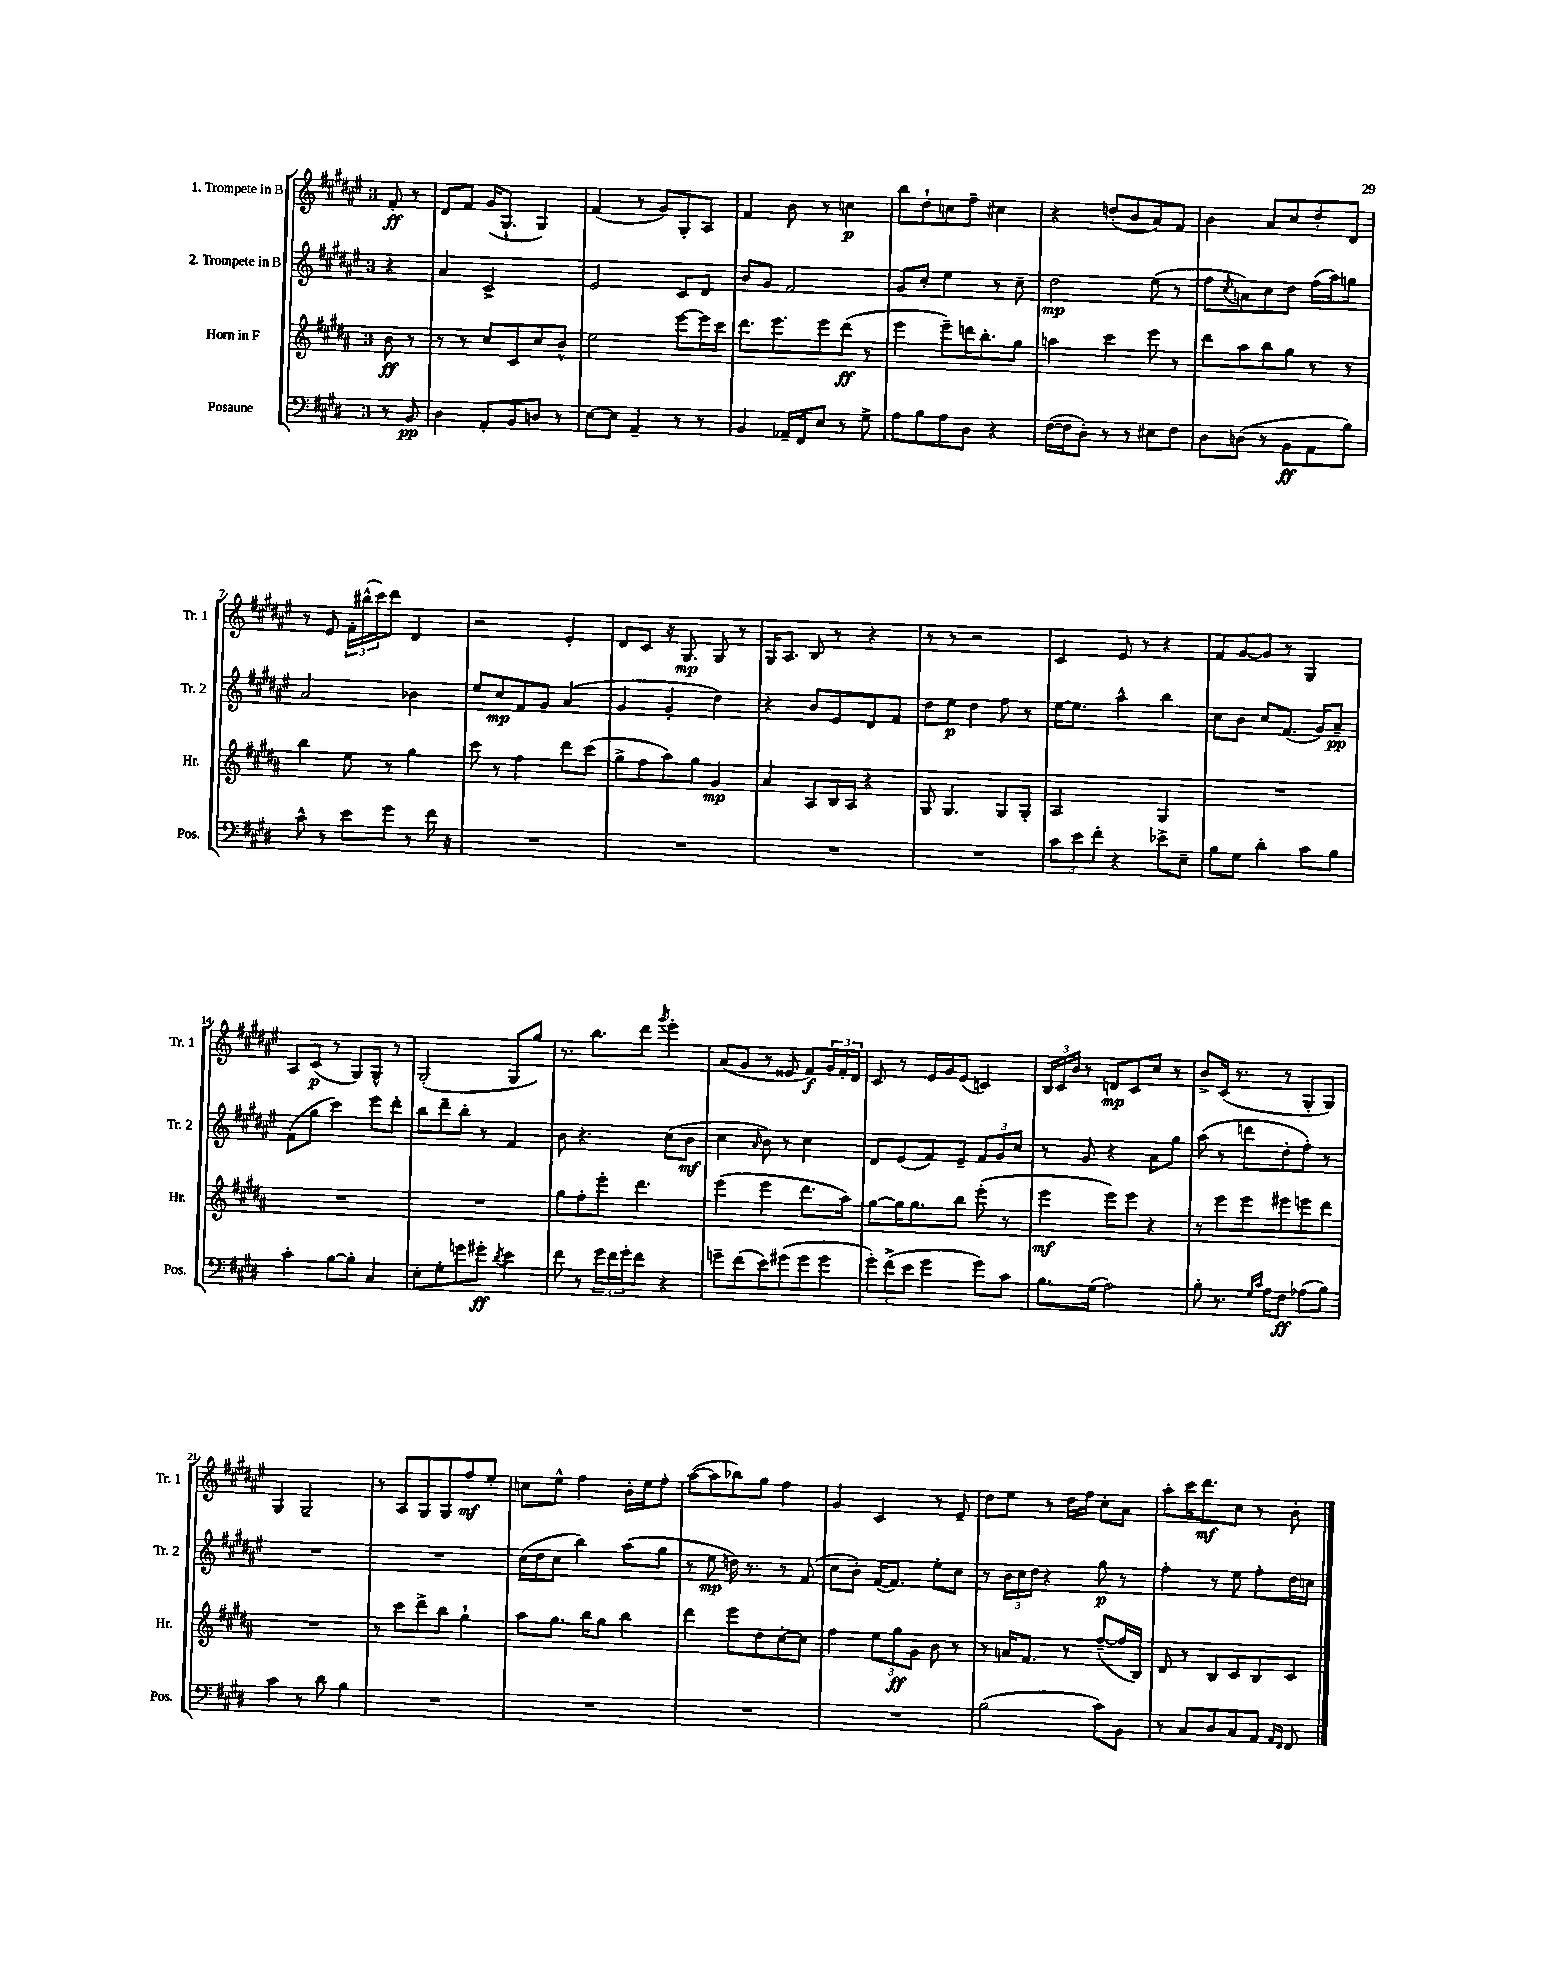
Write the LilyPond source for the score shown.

<<
\new StaffGroup <<
\new Staff = "s0" \with { instrumentName = "1. Trompete in B" shortInstrumentName = "Tr. 1" } {
    \clef treble \key fis \major \once \override Staff.TimeSignature.style = #'single-digit \time 3/4 \partial 4
    fis'8-.\ff r8 |
    dis'8 fis'8 gis'16( gis8.-! gis4) |
    fis'4( r8 gis'8) gis8-. ais8 |
    fis'4 b'8 r8 c''4\p |
    b''8 dis''8-! c''8 fis''8-- cis''4 |
    r4 d''8-.( b'8 ais'8) fis'8 |
    b'4 ais'8 cis''8 dis''8-. dis'8 |
    r8 eis'8 \tuplet 3/2 { fis'16-. bis''16-^( cis'''16) } dis'''8 dis'4 |
    r2 eis'4-. |
    dis'8 cis'8 r16 gis8.\mp gis8 r8 |
    gis16 ais8. b8 r8 r4 |
    r8 r8 r2 |
    cis'4 eis'8 r8 r4 |
    fis'8 gis'8~ gis'8 r8 gis4 |
    ais8 cis'8\p( r8 gis8) gis8-^ r8 |
    gis2-.( gis8 gis''8) |
    r8. b''8. dis'''8 \acciaccatura { gis'''8 } eis'''4-. |
    ais'8( gis'8 r8 eisis'8 fis'8\f) \tuplet 3/2 { gis'16 fis'16-. dis'16 } |
    cis'8 r8 eis'16 gis'16 eis'8( c'4) |
    \tuplet 3/2 { b16 cis'16 b'16 } r8 d'8\mp cis'8 cis''8 r8 |
    b'8-> cis'16( r8. r8 gis8-. gis8) |
    gis4 gis2-- |
    r8 ais8 gis8 gis8 fis''8\mf eis''8-. |
    c''8 eis''8-^ fis''4 b'16-. eis''16 fis''8-. |
    ais''8~( ais''8 bes''8) gis''8 fis''4 |
    gis'4 cis'4 r8 eis'8-- |
    dis''8 eis''8 r8 dis''16 fis''16 cis''8-. ais'8 |
    ais''8-. cis'''16 dis'''8.\mf cis''8 r8 b'8-. \bar "|." |
}
\new Staff = "s1" \with { instrumentName = "2. Trompete in B" shortInstrumentName = "Tr. 2" } {
    \clef treble \key fis \major \once \override Staff.TimeSignature.style = #'single-digit \time 3/4 \partial 4
    r4 |
    ais'4 cis'2-> |
    eis'2 cis'8 dis'8 |
    b'8 gis'8 fis'2 |
    gis'8 cis''8-. eis''4 r8 cis''8-- |
    dis''2\mp eis''8( r8 |
    fis''8 \acciaccatura { cis''8 } a'8) cis''8 dis''8 fis''16( ais''16) g''8 |
    ais'2 bes'4 |
    eis''8 cis''8\mp fis'8 gis'8 ais'4( |
    gis'4 gis'4-. dis''4) |
    r4 b'8 eis'8 dis'8 fis'8 |
    dis''8 eis''8\p dis''4 fis''8 r8 |
    eis''16~ eis''8. ais''4-^ b''4 |
    cis''8 b'8 cis''8 fis'8.( gis'16) ais'8--\pp |
    fis'8( gis''8 cis'''4) eis'''8 dis'''8-. |
    b''8 dis'''8-- b''8-. r8 fis'4 |
    b'8 r4. cis''8( b'8\mf |
    cis''4 \grace { ais'16 } b'8) r8 cis''4 |
    dis'8 eis'8( fis'8) eis'8-- \tuplet 3/2 { fis'8 gis'8 cis''8 } |
    r8 gis'8 r4 ais'8 gis''8 |
    ais''8( r8 d'''8 dis''8-. fis''8-.) r8 |
    R2. |
    R2. |
    cis''16( dis''16 cis''8 b''4) ais''8( gis''8 |
    r8 eis''8\mp d''16) r8. r8 fis'8( |
    cis''8 b'8-.) fis'16~( fis'8.) eis''8-. cis''8 |
    r8 \tuplet 3/2 { b'16 cis''16 dis''16 } r4 gis''8\p r8 |
    fis''4-. r8 eis''8 fis''8-. dis''16 c''16 \bar "|." |
}
\new Staff = "s2" \with { instrumentName = "Horn in F" shortInstrumentName = "Hr." } {
    \clef treble \key b \major \once \override Staff.TimeSignature.style = #'single-digit \time 3/4 \partial 4
    b'8\ff r8 |
    r8 r8 cis''8 cis'8 cis''8 b'8-^ |
    e''2 e'''8~ e'''16 cis'''16 |
    dis'''8. e'''8. e'''8 dis'''8\ff( r8 |
    e'''4 e'''8--) d'''16 b''8.-. gis''8 |
    a''4 cis'''4 e'''8 r8 |
    dis'''8 ais''8 b''8 gis''8 r8 r8 |
    b''4 e''8 r8 gis''4 |
    cis'''8 r8 fis''4 dis'''8 cis'''8( |
    gis''8-> fis''8 ais''8) gis''8 gis'4\mp |
    ais'4 ais8 b16 ais16 r4 |
    gis8 gis4. gis8 gis8-. |
    ais2 gis4 |
    R2. |
    R2. |
    R2. |
    gis''8 fis''8-. e'''8-. dis'''4. |
    e'''4( e'''4 dis'''8. ais''16) |
    gis''8~ gis''16 gis''8. b''8 e'''8-.( r8 |
    e'''4\mf e'''8) e'''8 r4 |
    r8 e'''8 e'''8 eis'''8 e'''8 dis'''8 |
    R2. |
    r8 cis'''8 dis'''8-> b''8 gis''4-! |
    ais''8 gis''8. b''16 gis''8 b''4 |
    dis'''4 e'''8 dis''8 cis''8~-. cis''8 |
    fis''4 \tuplet 3/2 { e''8 gis''8\ff gis'8 } b'8 r8 |
    r8 a'16 fis'8. r8 fis''8~--( fis''16 b16) |
    dis'8 r8 b8 cis'8 b8 cis'8 \bar "|." |
}
\new Staff = "s3" \with { instrumentName = "Posaune" shortInstrumentName = "Pos." } {
    \clef bass \key e \major \once \override Staff.TimeSignature.style = #'single-digit \time 3/4 \partial 4
    r8 b,8\pp |
    dis4 a,8-. b,8 d8 r8 |
    e8~ e8 a,4-- r8 r8 |
    b,4 aes,16-- fis,16 e8 r8 gis8-> |
    a8 b8 a8 dis8 r4 |
    fis16~( fis16 dis8-.) r8 r8 eis8 fis8 |
    dis8 d8( r8 b,8\ff a,8 b8) |
    cis'8-^ r8 e'8 gis'8 r8 fis'16 r16 |
    R2. |
    R2. |
    R2. |
    R2. |
    \tuplet 3/2 { cis'8 e'8 fis'8-. } r4 ees'8-> e8-- |
    b8 gis8 dis'4-. cis'8 b8 |
    cis'4-. b8~ b8-. cis4 |
    e8-. gis8-. g'8 gis'8-.\ff \acciaccatura { dis'8 } e'4 |
    fis'8 r8 \tuplet 3/2 { gis'16 fis'16 gis'16-. } fis'8 r4 |
    g'8-- fis'8( e'8) gis'8( gis'8 gis'8 |
    \tuplet 3/2 { gis'8-.) fis'8->( e'8 } gis'4 gis'8) cis'8 |
    b8. gis16( a2) |
    b8-. r8. \grace { gis16 cis'16 } a16 fis8\ff aes8( b8) |
    cis'4 r8 dis'8 b4 |
    R2. |
    R2. |
    R2. |
    R2. |
    b2( cis'8) b,8 |
    r8 cis8 dis8 cis8 a,8 \grace { a,16 fis,16 } fis,8 \bar "|." |
}
>>
>>
